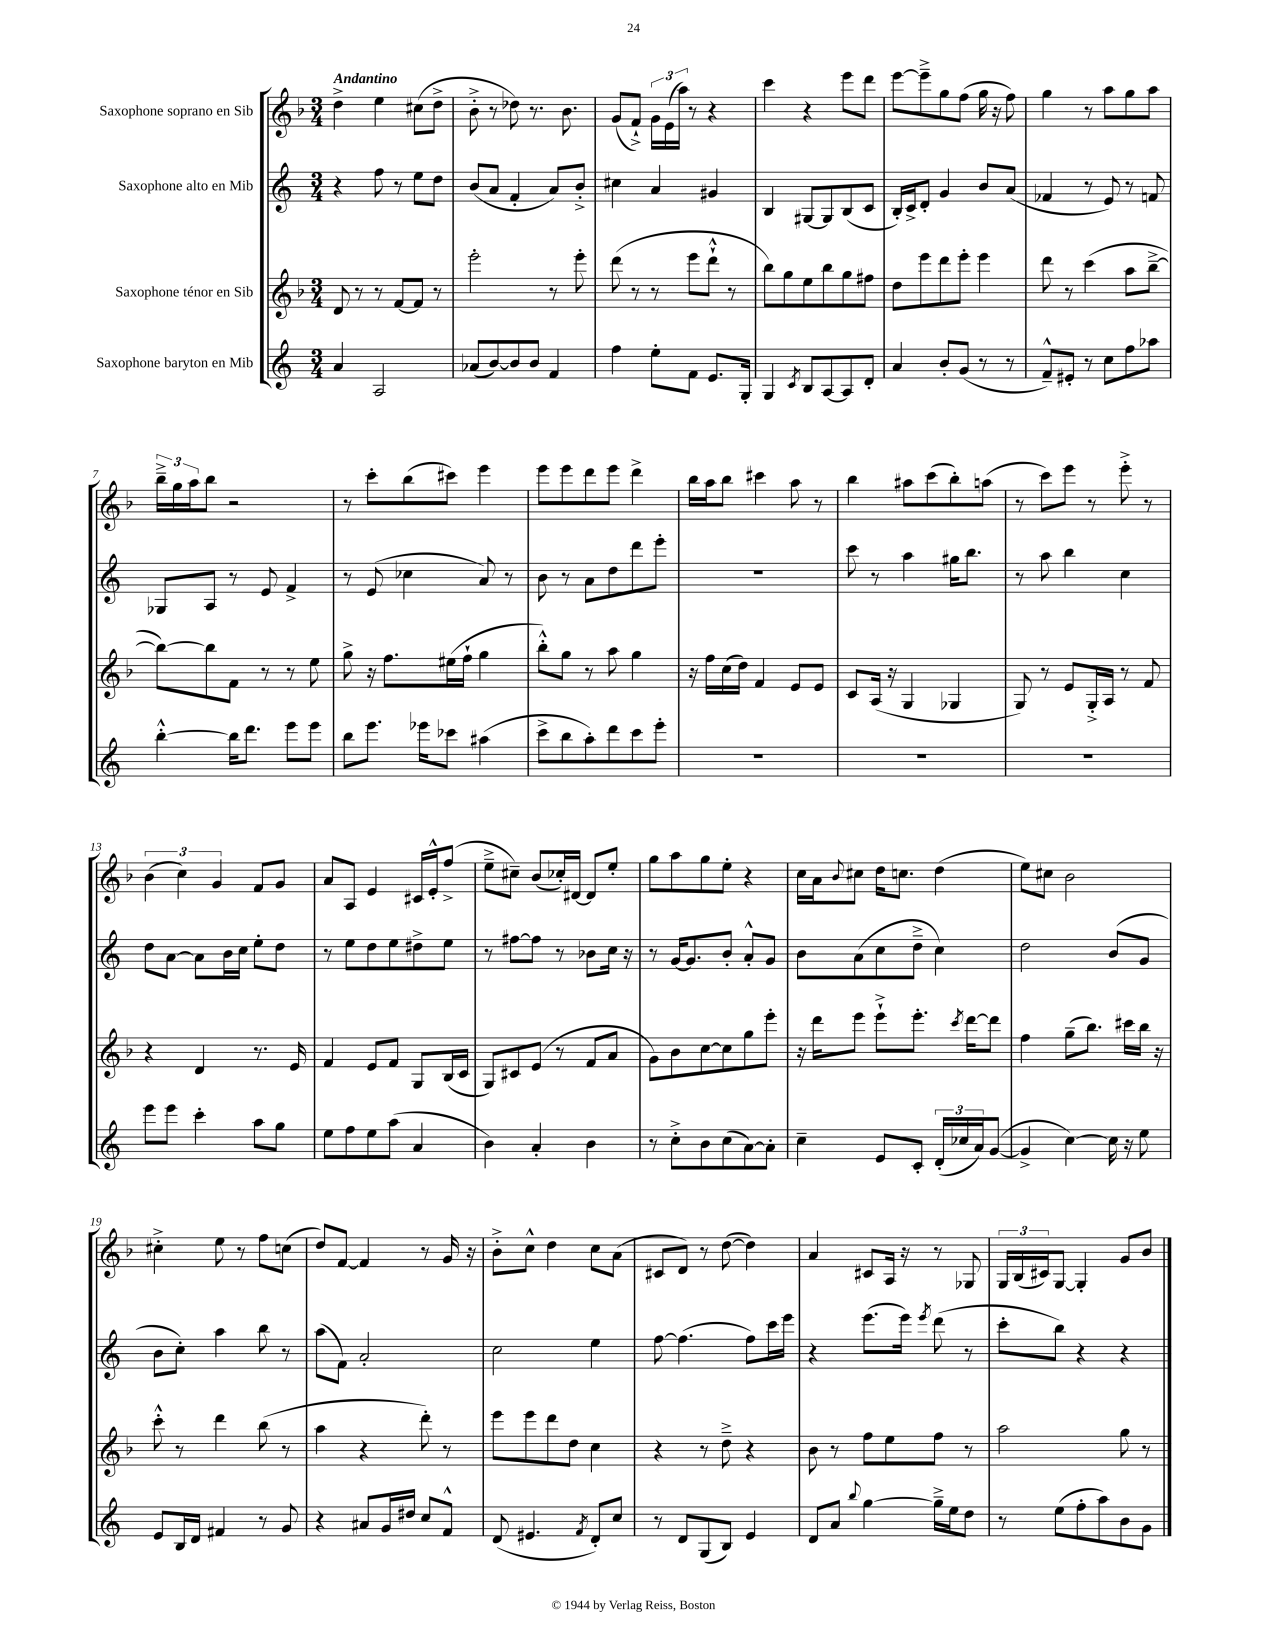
<<
\new StaffGroup <<
\new Staff = "s0" \with { instrumentName = "Saxophone soprano en Sib" } {
    \clef treble \key f \major \numericTimeSignature \time 3/4 \tempo "Andantino"
    d''4-> e''4 cis''8( d''8-> |
    bes'8-.-> r8 des''8) r8. bes'8. |
    g'8( f'8-!->) \tuplet 3/2 { g'16 e'16( a''16) } r8 r4 |
    c'''4 r4 e'''8 d'''8 |
    e'''8~ e'''8---> g''8 f''8( g''16 r16 f''8) |
    g''4 r8 a''8 g''8 a''8 |
    \tuplet 3/2 { bes''16---> g''16 a''16 } bes''8 r2 |
    r8 c'''8-. bes''8( cis'''8) e'''4 |
    e'''8 e'''8 d'''8 e'''8 d'''4-> |
    bes''16 a''16 bes''8 cis'''4 a''8 r8 |
    bes''4 ais''8 c'''8( bes''8-.) a''8( |
    r8 c'''8) e'''8 r8 e'''8-.-> r8 |
    \tuplet 3/2 { bes'4( c''4) g'4 } f'8 g'8 |
    a'8 a8 e'4 cis'16 e'16-.-^ f''8->( |
    e''8---> cis''8--) bes'8( ces''16-.) dis'16~ dis'8 e''8-. |
    g''8 a''8 g''8 e''8-. r4 |
    c''16 a'16 \appoggiatura { bes'8 } cis''8 d''16 c''8. d''4( |
    e''8) cis''8 bes'2 |
    cis''4-.-> e''8 r8 f''8 c''8( |
    d''8) f'8~ f'4 r8 g'16 r16 |
    bes'8-.-> c''8-^ d''4 c''8 a'8( |
    cis'8 d'8) r8 d''8~( d''4) |
    a'4 cis'8 a16 r16 r8 ges8 |
    \tuplet 3/2 { g16 bes16( cis'16) } g8~ g4-. g'8 bes'8 \bar "|." |
}
\new Staff = "s1" \with { instrumentName = "Saxophone alto en Mib" } {
    \clef treble \key c \major \numericTimeSignature \time 3/4
    r4 f''8 r8 e''8 d''8 |
    b'8( a'8 f'4-. a'8) b'8-.-> |
    cis''4 a'4 gis'4 |
    b4 gis8~ gis8 b8( c'8 |
    b16-.) c'16-> d'8-. g'4 b'8 a'8( |
    fes'4 r8 e'8) r8 f'8 |
    ges8 a8 r8 e'8 f'4-> |
    r8 e'8( ces''4 a'8) r8 |
    b'8 r8 a'8 d''8 d'''8 e'''8-. |
    R2. |
    c'''8 r8 a''4 gis''16 b''8. |
    r8 a''8 b''4 c''4 |
    d''8 a'8~ a'8 b'16 c''16 e''8-. d''8 |
    r8 e''8 d''8 e''8 dis''8-> e''8 |
    r8 fis''8~ fis''8 r8 bes'8 c''16 r16 |
    r8 g'16~ g'8. b'8-. a'8-.-^ g'8 |
    b'8 a'8( c''8 d''8---> c''4) |
    d''2 b'8( g'8 |
    b'8 c''8-.) a''4 b''8 r8 |
    a''8( f'8) a'2-. |
    c''2 e''4 |
    f''8~ f''4.( f''8) c'''16 e'''16 |
    r4 e'''8.( e'''16) \acciaccatura { e'''8 } d'''8( r8 |
    c'''8-. b''8) r4 r4 \bar "|." |
}
\new Staff = "s2" \with { instrumentName = "Saxophone ténor en Sib" } {
    \clef treble \key f \major \numericTimeSignature \time 3/4
    d'8 r8 r8 f'8~ f'8 r8 |
    e'''2-. r8 e'''8-. |
    d'''8( r8 r8 e'''8 d'''8-!-^ r8 |
    bes''8) g''8 e''8 bes''8 g''8 fis''8 |
    d''8 e'''8 d'''8 e'''8-. e'''4 |
    d'''8 r8 c'''4( a''8 bes''8~---> |
    bes''8~) bes''8 f'8 r8 r8 e''8 |
    g''8-> r16 f''8. eis''16( f''16-! g''4 |
    bes''8-.-^) g''8 r8 a''8 g''4 |
    r16 f''16 c''16( d''16) f'4 e'8 e'8 |
    c'8 a16( r16 g4 ges4 |
    g8) r8 e'8 g16-.-> a16 r8 f'8 |
    r4 d'4 r8. e'16 |
    f'4 e'8 f'8 g8 bes16( c'16 |
    g8) cis'8 e'8( r8 f'8 a'8 |
    g'8) bes'8 c''8~ c''8 g''8 e'''8-. |
    r16 d'''16 e'''8 e'''8-!-> e'''8.-. \acciaccatura { c'''8 } d'''16~ d'''8 |
    f''4 g''8--( bes''8.) cis'''16 bes''16 r16 |
    c'''8-.-^ r8 d'''4 bes''8( r8 |
    a''4 r4 d'''8-.) r8 |
    e'''8 e'''8 d'''8 d''8 c''4 |
    r4 r8 d''8---> r4 |
    bes'8 r8 f''8 e''8 f''8 r8 |
    a''2 g''8 r8 \bar "|." |
}
\new Staff = "s3" \with { instrumentName = "Saxophone baryton en Mib" } {
    \clef treble \key c \major \numericTimeSignature \time 3/4
    a'4 a2 |
    aes'8( b'8~) b'8 b'8 f'4 |
    f''4 e''8-. f'8 e'8. g16-. |
    g4 \acciaccatura { c'8 } b8 a8~ a8 d'8-. |
    a'4 b'8-. g'8( r8 r8 |
    f'8---^) eis'8-. r8 c''8 f''8 aes''8 |
    b''4~-.-^ b''16 d'''8. e'''8 e'''8 |
    b''8 e'''8. ees'''16 ces'''8 ais''4( |
    c'''8-> b''8 a''8-.) d'''8 c'''8 e'''8-. |
    R2. |
    R2. |
    R2. |
    e'''8 e'''8 c'''4-. a''8 g''8 |
    e''8 f''8 e''8 a''8( a'4 |
    b'4) a'4-. b'4 |
    r8 c''8-.-> b'8 c''8( a'8~) a'8-. |
    c''4-- e'8 c'8-. \tuplet 3/2 { d'16-.( ces''16 a'16) } g'8~( |
    g'4-> c''4~) c''16 r16 e''8 |
    e'8 b16 d'16 fis'4 r8 g'8 |
    r4 ais'8 g'16 dis''16 c''8 f'8-^ |
    d'8( eis'4. \acciaccatura { f'8 } d'8-.) c''8 |
    r8 d'8 g8( b8) e'4 |
    d'8 a'8 \appoggiatura { b''8 } g''4~ g''16---> e''16 d''8 |
    r8 e''8( f''8-. a''8) b'8 g'8 \bar "|." |
}
>>
>>
